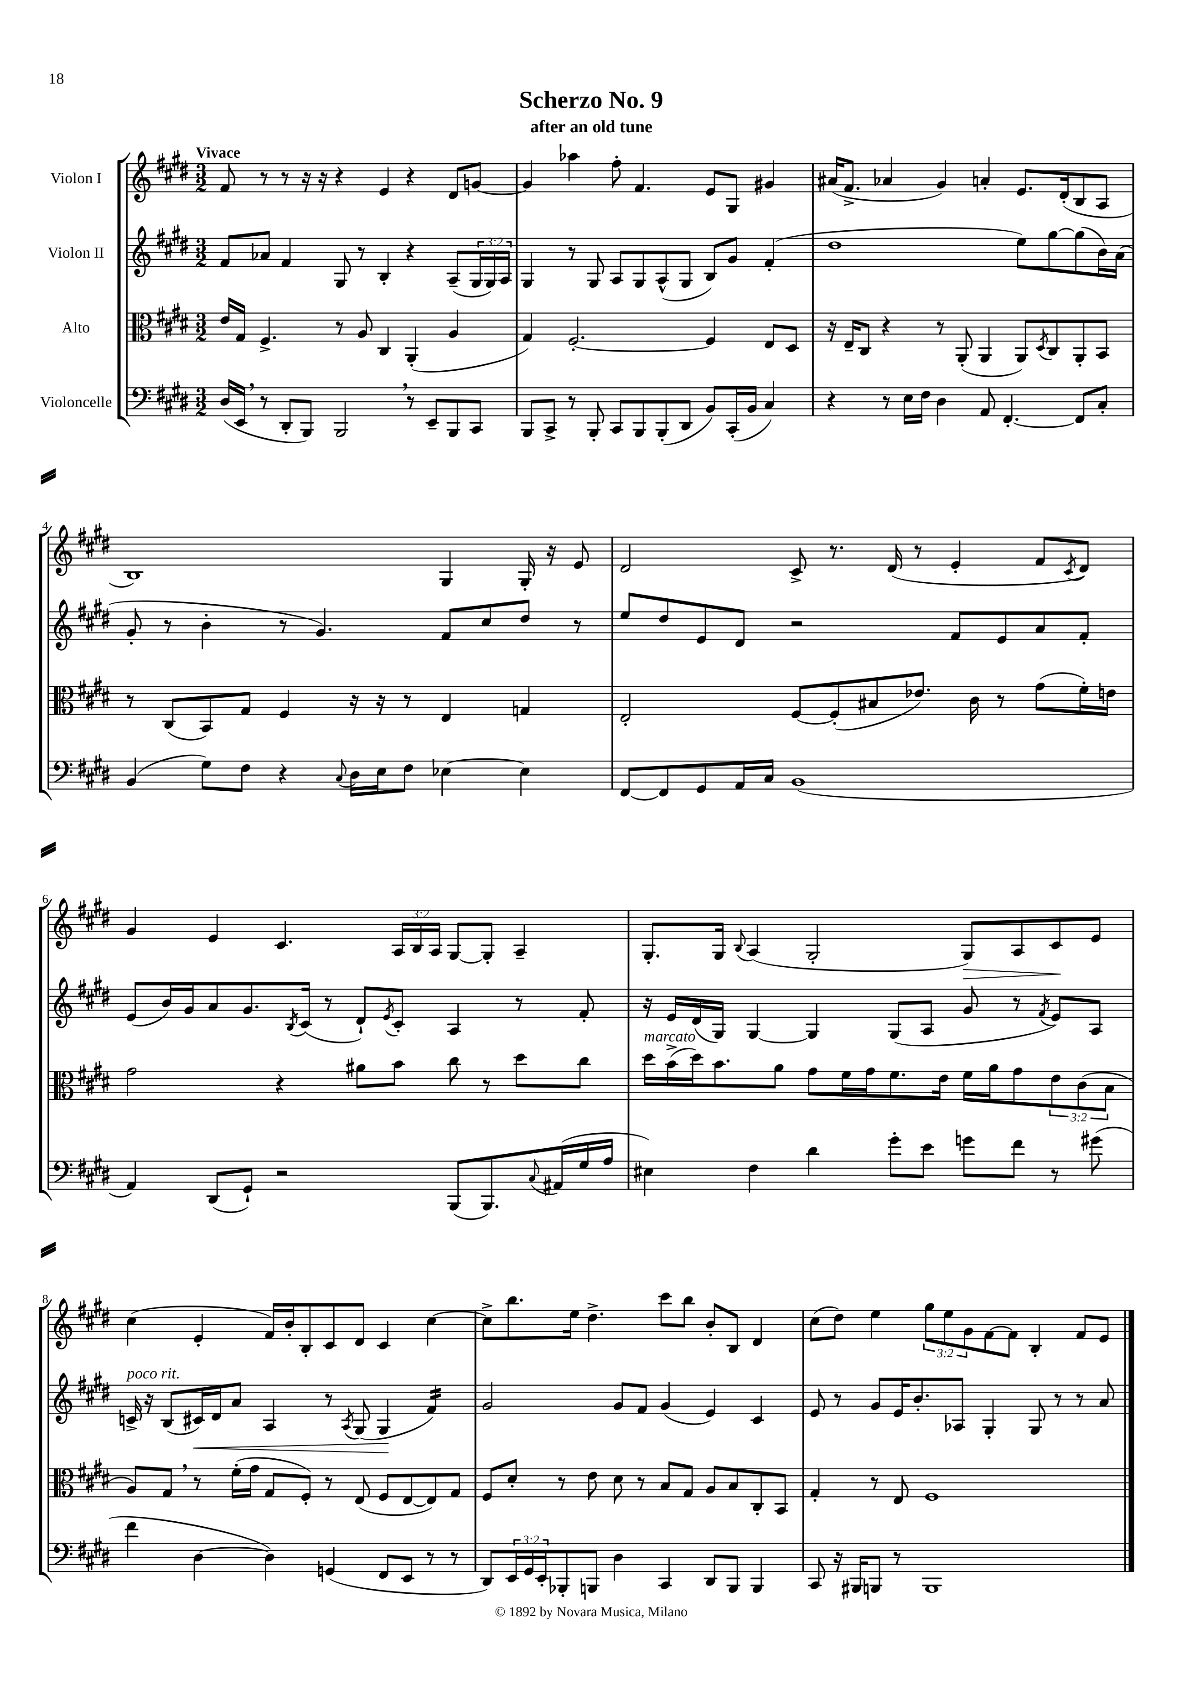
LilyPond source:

\header { title = "Scherzo No. 9" subtitle = "after an old tune" }
<<
\new StaffGroup <<
\new Staff = "s0" \with { instrumentName = "Violon I" } {
    \clef treble \key e \major \numericTimeSignature \time 3/2 \override Staff.TupletNumber.text = #tuplet-number::calc-fraction-text \tempo "Vivace"
    fis'8 r8 r8 r16 r16 r4 e'4 r4 dis'8 g'8~ |
    g'4 aes''4 fis''8-. fis'4. e'8 gis8 gis'4 |
    ais'16( fis'8.-> aes'4 gis'4) a'4-. e'8. dis'16-.( b8 a8 |
    b1) gis4 gis16-. r16 e'8 |
    dis'2 cis'8-> r8. dis'16( r8 e'4-. fis'8 \acciaccatura { cis'8 } dis'8) |
    gis'4 e'4 cis'4. \tuplet 3/2 { a16 b16 a16 } gis8~ gis8-. a4-- |
    gis8.-. gis16 \appoggiatura { b8 } a4( gis2-. gis8\>) a8 cis'8\! e'8 |
    cis''4( e'4-. fis'16) b'16-. b8-. cis'8 dis'8 cis'4 cis''4~ |
    cis''8-> b''8. e''16 dis''4.-> cis'''8 b''8 b'8-. b8 dis'4 |
    cis''8( dis''8) e''4 \tuplet 3/2 { gis''8 e''8 gis'8 } fis'8~ fis'8 b4-. fis'8 e'8 \bar "|." |
}
\new Staff = "s1" \with { instrumentName = "Violon II" } {
    \clef treble \key e \major \numericTimeSignature \time 3/2 \override Staff.TupletNumber.text = #tuplet-number::calc-fraction-text
    fis'8 aes'8 fis'4 gis8 r8 b4-. r4 a8--( \tuplet 3/2 { gis16 gis16) a16 } |
    gis4 r8 gis8 a8 gis8 a8-^( gis8 b8) gis'8 fis'4-.( |
    dis''1 e''8) gis''8~ gis''8( b'16) a'16( |
    gis'8-. r8 b'4-. r8 gis'4.) fis'8 cis''8 dis''8 r8 |
    e''8 dis''8 e'8 dis'8 r2 fis'8 e'8 a'8 fis'8-. |
    e'8( b'16) gis'16 a'8 gis'8. \acciaccatura { b8 } cis'16( r8 dis'8-!) \acciaccatura { e'8 } cis'8-. a4 r8 fis'8-. |
    r16 e'16 dis'16( gis16) gis4~ gis4 gis8( a8 gis'8 r8 \acciaccatura { fis'8 } e'8) a8 |
    c'16->^\markup { \italic "poco rit." } r16 b8( cis'16\<) dis'16 a'8 a4 r8 \acciaccatura { a8 } gis8( gis4\! fis'4:16) |
    gis'2 gis'8 fis'8 gis'4( e'4) cis'4 |
    e'8 r8 gis'8 e'16 b'8.-. aes8 gis4-. gis8 r8 r8 a'8 \bar "|." |
}
\new Staff = "s2" \with { instrumentName = "Alto" } {
    \clef alto \key e \major \numericTimeSignature \time 3/2 \override Staff.TupletNumber.text = #tuplet-number::calc-fraction-text
    e'16 gis16 fis4.-> r8 a8 cis4 a,4-.( a4 |
    gis4) fis2.~-. fis4 e8 dis8 |
    r16 e16-- cis8 r4 r8 a,8-.( a,4 a,8) \acciaccatura { dis8 } cis8 a,8-. b,8 |
    r8 cis8( b,8) gis8 fis4 r16 r16 r8 e4 g4 |
    e2-. fis8~ fis8-.( bis8 ees'8.) cis'16 r8 gis'8( fis'16-.) e'16 |
    gis'2 r4 ais'8 b'8 cis''8 r8 dis''8 cis''8 |
    dis''16^\markup { \italic "marcato" } b'16->( dis''16) b'8. a'8 gis'8 fis'16 gis'16 fis'8. e'16 fis'16 a'16 gis'8 \tuplet 3/2 { e'8 cis'8( b8 } |
    a8) gis8 \breathe r8 fis'16-.( gis'16 gis8 fis8-.) r8 e8( fis8 e8~ e8) gis8 |
    fis8 dis'8-. r8 e'8 dis'8 r8 b8 gis8 a8 b8 cis8-. b,8 |
    gis4-. r8 e8 fis1 \bar "|." |
}
\new Staff = "s3" \with { instrumentName = "Violoncelle" } {
    \clef bass \key e \major \numericTimeSignature \time 3/2 \override Staff.TupletNumber.text = #tuplet-number::calc-fraction-text
    dis16( e,16 \breathe r8 dis,8-. b,,8) b,,2 \breathe r8 e,8-- b,,8 cis,8 |
    b,,8 cis,8-> r8 b,,8-. cis,8 b,,8 b,,8-.( dis,8 b,8) cis,16-.( b,16 cis4) |
    r4 r8 e16 fis16 dis4 a,8 fis,4.~-. fis,8 cis8-. |
    b,4( gis8) fis8 r4 \appoggiatura { cis8 } dis16 e16 fis8 ees4~ ees4 |
    fis,8~ fis,8 gis,8 a,16 cis16 b,1( |
    a,4) dis,8( gis,8-!) r2 b,,8( b,,8.) \appoggiatura { cis8 } ais,16( gis16 a16 |
    eis4) fis4 dis'4 gis'8-. e'8 g'8 fis'8 r8 gis'8( |
    fis'4 dis4~ dis4) g,4( fis,8 e,8 r8 r8 |
    dis,8) \tuplet 3/2 { e,16 gis,16 e,16-. } bes,,8-. b,,8 dis4 cis,4 dis,8 b,,8 b,,4 |
    cis,8 r16 bis,,16 b,,8 r8 b,,1 \bar "|." |
}
>>
>>
